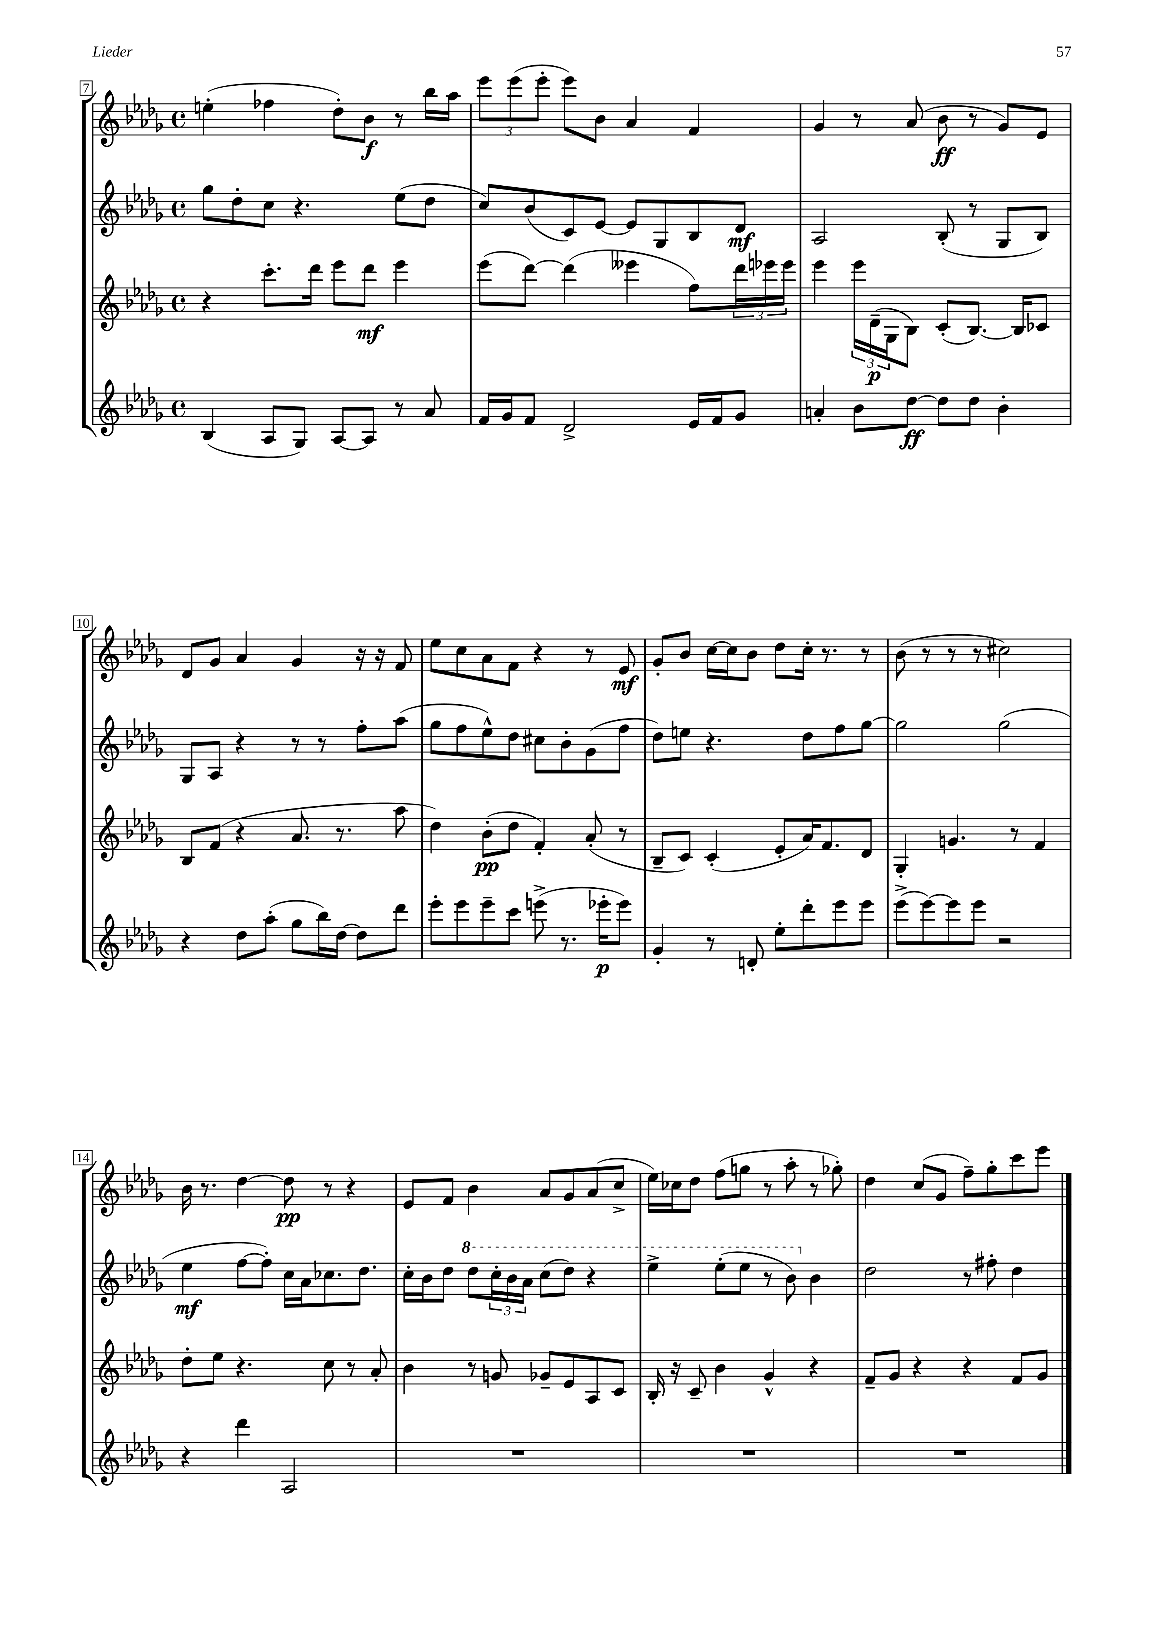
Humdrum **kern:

**kern	**kern	**kern	**kern
*staff4	*staff3	*staff2	*staff1
*clefG2	*clefG2	*clefG2	*clefG2
*k[b-e-a-d-g-]	*k[b-e-a-d-g-]	*k[b-e-a-d-g-]	*k[b-e-a-d-g-]
*M4/4	*M4/4	*M4/4	*M4/4
*met(c)	*met(c)	*met(c)	*met(c)
(4B-/	4r	8gg-\L	(4ee'\
.	.	8dd-'\	.
8A-/L	8.ccc'\L	8cc\J	4ff-\
8G-/J)	.	4.r	.
.	16ddd-\Jk	.	.
[8A-/L	8eee-\L	.	8dd-'\L)
8A-/]J	8ddd-\J	.	8b-\J
8r	4eee-\	(8ee-\L	8r
8a-/	.	8dd-\J	16bb-\LL
.	.	.	16aa-\JJ
=	=	=	=
16f/LL	(8eee-\L	8cc/L)	12eee-\L
16g-/J	.	.	.
.	.	.	(12eee-\
8f/J	[8ddd-\J)	(8b-/	.
.	.	.	12eee-'\J
2d-^/	(4ddd-\]	8c/)	8eee-\L)
.	.	[8e-/J	8b-\J
.	4eee--\	8e-/]L	4a-/
.	.	8G-/	.
16e-/LL	8ff\L)	8B-/	4f/
16f/J	.	.	.
8g-/J	24ddd-\L	8d-/J	.
.	24eee-\	.	.
.	24eee-\JJ	.	.
=	=	=	=
4a'/	4eee-\	2A-/	4g-/
8b-\L	24eee-\LL	.	8r
.	(24d-~\	.	.
.	24G-\J	.	.
[8dd-\J	8B-\J)	.	(8a-/
8dd-\]L	(8c'/L	(8B-'/	8b-\
8dd-\J	[8.B-/J)	8r	8r
4b-'\	.	8G-/L	8g-/L)
.	16B-/]LK	.	.
.	8c-/J	8B-/J)	8e-/J
=	=	=	=
4r	8B-/L	8G-/L	8d-/L
.	(8f/J	8A-/J	8g-/J
8dd-\L	4r	4r	4a-/
(8aa-'\J	.	.	.
8gg-\L	8.a-/	8r	4g-/
16bb-\L)	.	8r	.
[16dd-\JJ	8.r	.	.
8dd-\]L	.	8ff'\L	16r
.	.	.	16r
8ddd-\J	8aa-\	(8aa-\J	8f/
=	=	=	=
8eee-'\L	4dd-\)	8gg-\L	8ee-\L
8eee-\	.	8ff\	8cc\
8eee-~\	(8b-'\L	8ee-^^\)	8a-\
8ccc\J	8dd-\J	8dd-\J	8f\J
(8eee^\	4f'/)	8cc#\L	4r
8.r	.	8b-'\	.
.	(8a-'/	(8g-\	8r
16eee-'\LK	.	.	.
8eee-\J)	8r	8ff\J	8e-/
=	=	=	=
4g-'/	8B-~/L	8dd-\L)	8g-'/L
.	8c/J)	8ee\J	8b-/J
8r	(4c'/	4.r	[16cc\LL
.	.	.	16cc\]J
8d'/	.	.	8b-\J
8ee-'\L	8e-'/L	.	8dd-\L
8ddd-'\	16a-/K)	8dd-\L	16cc'\Jk
.	8.f/	.	8.r
8eee-\	.	8ff\	.
8eee-\J	8d-/J	[8gg-\J	8r
=	=	=	=
(8eee-^\L	4G-'/	2gg-\]	(8b-\
[8eee-\)	.	.	8r
8eee-\]	4.g/	.	8r
8eee-\J	.	.	8r
2r	.	(2gg-\	2cc#\)
.	8r	.	.
.	4f/	.	.
=	=	=	=
4r	8dd-'\L	4ee-\	16b-\
.	.	.	8.r
.	8ee-\J	.	.
4ddd-\	4.r	[8ff\L	[4dd-\
.	.	8ff'\]J)	.
2A-/	.	16cc\LL	8dd-\]
.	.	16a-\J	.
.	8cc\	8.cc-\	8r
.	8r	.	4r
.	.	8.dd-\J	.
.	8a-'/	.	.
=	=	=	=
1r	4b-\	16cc'\LL	8e-/L
.	.	16b-\J	.
.	.	8dd-\J	8f/J
.	8r	8ddd-\L	4b-\
.	8g/	24ccc'\L	.
.	.	24bb-\	.
.	.	24aa-\JJ	.
.	8g-~/L	(8ccc\L	8a-/L
.	8e-/	8ddd-\J)	8g-/
.	8A-/	4r	(8a-/
.	8c/J	.	8cc^/J
=	=	=	=
1r	16B-'/	4eee-^\	16ee-\LL)
.	16r	.	16cc-\J
.	8c~/	.	8dd-\J
.	4b-\	(8eee-'\L	(8ff\L
.	.	8eee-\J	8gg\J
.	4g-^^/	8r	8r
.	.	8bb-\)	8aa-'\
.	4r	4b-\	8r
.	.	.	8gg-'\)
=	=	=	=
1r	8f~/L	2dd-\	4dd-\
.	8g-/J	.	.
.	4r	.	(8cc/L
.	.	.	8g-/J
.	4r	8r	8ff~\L)
.	.	8ff#'\	8gg-'\
.	8f/L	4dd-\	8ccc\
.	8g-/J	.	8eee-\J
==	==	==	==
*-	*-	*-	*-
